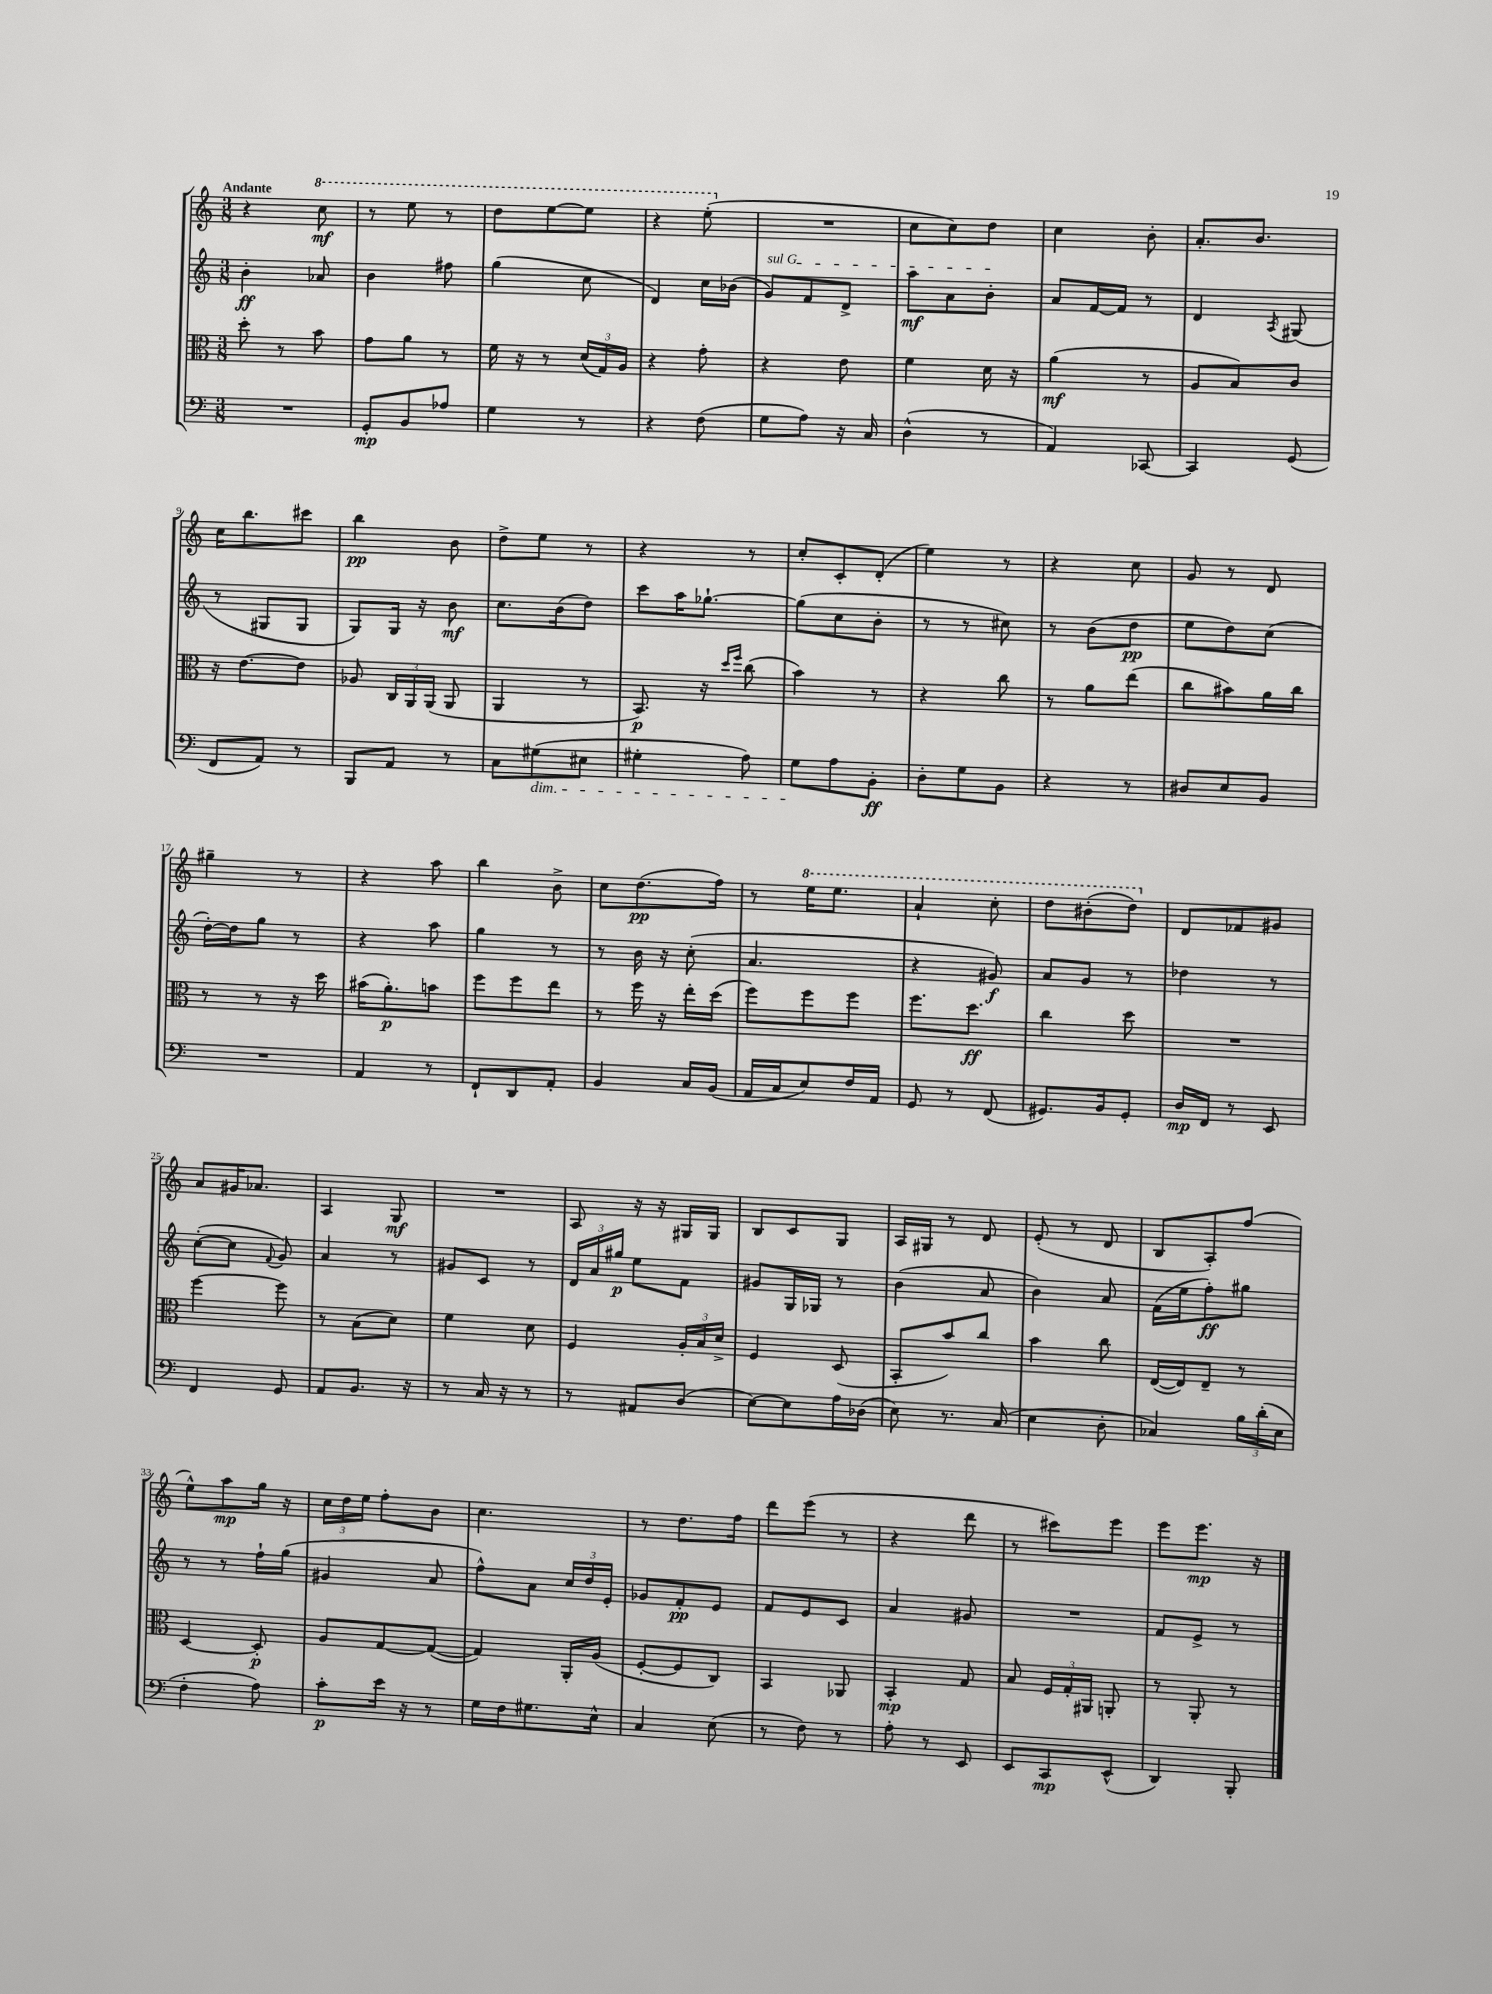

**kern	**dynam	**kern	**dynam	**kern	**dynam	**kern	**dynam
*part4	*part4	*part3	*part3	*part2	*part2	*part1	*part1
*staff4	*staff4	*staff3	*staff3	*staff2	*staff2	*staff1	*staff1
*clefF4	*	*clefC3	*	*clefG2	*	*clefG2	*
*k[]	*	*k[]	*	*k[]	*	*k[]	*
*M3/8	*	*M3/8	*	*M3/8	*	*M3/8	*
=1	=1	=1	=1	=1	=1	=1	=1
!	!	!	!	!	!	!LO:TX:a:B:t=Andante	!
4.r	.	8dd'\	.	4b'\	ff	4r	.
.	.	8r	.	.	.	.	.
*	*	*	*	*	*	*8va	*
.	.	8b\	.	8a-X/	.	8ccc\	mf
=2	=2	=2	=2	=2	=2	=2	=2
8GG'/L	mp	8g\L	.	4b\	.	8r	.
8BB/	.	8a\J	.	.	.	8eee\	.
8A-X/J	.	8r	.	8ff#X\	.	8r	.
=3	=3	=3	=3	=3	=3	=3	=3
4G\	.	16f\	.	(4gg\	.	8ddd\L	.
.	.	16r	.	.	.	.	.
.	.	8r	.	.	.	[8eee\	.
8r	.	(24d/LL	.	8cc\	.	8eee\J]	.
.	.	24G/)	.	.	.	.	.
.	.	24A/JJ	.	.	.	.	.
=4	=4	=4	=4	=4	=4	=4	=4
4r	.	4r	.	4d/)	.	4r	.
(8F\	.	8g'\	.	16cc\LL	.	(8eee'\	.
.	.	.	.	(16b-X\JJ	.	.	.
=5	=5	=5	=5	=5	=5	=5	=5
*	*	*	*	*	*	*X8va	*
!	!	!	!	!LO:TX:a:i:t=sul G	!	!	!
8G\L	.	4r	.	8g/L)	.	4.r	.
8A\J)	.	.	.	8f/	.	.	.
16r	.	8e\	.	8d^/J	.	.	.
16C/	.	.	.	.	.	.	.
=6	=6	=6	=6	=6	=6	=6	=6
(4D^^\	.	4f\	.	8aa\L	mf	8cc\L	.
.	.	.	.	8a\	.	8cc\)	.
8r	.	16d\	.	8b'\J	.	8dd\J	.
.	.	16r	.	.	.	.	.
=7	=7	=7	=7	=7	=7	=7	=7
4AA/)	.	(4a\	mf	8a/L	.	4cc\	.
.	.	.	.	[16f/L	.	.	.
.	.	.	.	16f/JJ]	.	.	.
[8CC-X/	.	8r	.	8r	.	8b'\	.
=8	=8	=8	=8	=8	=8	=8	=8
4CC-/]	.	8A/L	.	4d/	.	8.a'/L	.
.	.	8B/)	.	.	.	.	.
.	.	.	.	.	.	8.b/J	.
.	.	.	.	8qA/	.	.	.
(8GG/	.	8c/J	.	(8G#X/	.	.	.
!!LO:LB:g=z
=9	=9	=9	=9	=9	=9	=9	=9
8FF/L	.	16r	.	8r	.	16cc\KL	.
.	.	[8.e\L	.	.	.	8.bb\	.
8AA/J)	.	.	.	8G#X/L	.	.	.
8r	.	8e\J]	.	8G#/J	.	8ccc#X\J	.
=10	=10	=10	=10	=10	=10	=10	=10
8BBB/L	.	8A-X/	.	8G/L)	.	4bb\	pp
8AA/J	.	24C/LL	.	16G/Jk	.	.	.
.	.	24AA/	.	.	.	.	.
.	.	.	.	16r	.	.	.
.	.	(24AA/JJ	.	.	.	.	.
8r	.	8AA/	.	8b\	mf	8b\	.
=11	=11	=11	=11	=11	=11	=11	=11
8C\L	.	4AA/	.	8.cc\L	.	8dd^\L	.
!LO:TX:b:i:t=dim.	!	!	!	!	!	!	!
(8G#X\	.	.	.	.	.	8ee\J	.
.	.	.	.	(16b\k	.	.	.
8E#X\J	.	8r	.	8dd\J)	.	8r	.
=12	=12	=12	=12	=12	=12	=12	=12
4G#X'\	.	8.BB/)	p	8ccc\L	.	4r	.
.	.	.	.	16aa\K	.	.	.
.	.	16r	.	[8.gg-X`\J	.	.	.
.	.	16qqdd/LL	.	.	.	.	.
.	.	16qqff/JJ	.	.	.	.	.
8A\)	.	(8cc\	.	.	.	8r	.
=13	=13	=13	=13	=13	=13	=13	=13
8G\L	.	4b\)	.	(8gg-\L]	.	8cc'/L	.
8A\	.	.	.	8cc\	.	8c'/	.
8BB'\J	ff	8r	.	8b'\J	.	(8d'/J	.
=14	=14	=14	=14	=14	=14	=14	=14
8D'\L	.	4r	.	8r	.	4ee\)	.
8G\	.	.	.	8r	.	.	.
8BB\J	.	8cc\	.	8cc#X\)	.	8r	.
=15	=15	=15	=15	=15	=15	=15	=15
4r	.	8r	.	8r	.	4r	.
.	.	8a\L	.	(8b\L	.	.	.
8r	.	(8ee\J	.	8dd\J	pp	8cc\	.
=16	=16	=16	=16	=16	=16	=16	=16
8D#X/L	.	8cc\L	.	8ee\L	.	8g/	.
8E/	.	8b#X\)	.	8dd\)	.	8r	.
8BB/J	.	16a\L	.	(8cc\J	.	8d/	.
.	.	16cc\JJ	.	.	.	.	.
!!LO:LB:g=z
=17	=17	=17	=17	=17	=17	=17	=17
4.r	.	8r	.	[16dd'\LL)	.	4gg#X~\	.
.	.	.	.	16dd\J]	.	.	.
.	.	8r	.	8gg\J	.	.	.
.	.	16r	.	8r	.	8r	.
.	.	16dd\	.	.	.	.	.
=18	=18	=18	=18	=18	=18	=18	=18
4AA/	.	(16b#X\KL	.	4r	.	4r	.
.	.	8.a'\)	p	.	.	.	.
8r	.	8bn\J	.	8aa\	.	8aa\	.
=19	=19	=19	=19	=19	=19	=19	=19
8FF`/L	.	8ff\L	.	4gg\	.	4bb\	.
8DD/	.	8ff\	.	.	.	.	.
8AA'/J	.	8ee\J	.	8r	.	8b^\	.
=20	=20	=20	=20	=20	=20	=20	=20
4BB/	.	8r	.	8r	.	8cc\L	.
.	.	16ff\	.	16b\	.	(8.dd\	pp
.	.	16r	.	16r	.	.	.
16C/LL	.	16ee'\LL	.	(8cc'\	.	.	.
(16BB/JJ	.	(16dd\JJ	.	.	.	16ff\Jk)	.
=21	=21	=21	=21	=21	=21	=21	=21
16AA/LL	.	8ff\L)	.	4.a/	.	8r	.
16C/J	.	.	.	.	.	.	.
*	*	*	*	*	*	*8va	*
8E/)	.	8ff\	.	.	.	16eee\KL	.
.	.	.	.	.	.	8.eee\J	.
16F/L	.	8ff\J	.	.	.	.	.
16AA/JJ	.	.	.	.	.	.	.
=22	=22	=22	=22	=22	=22	=22	=22
8GG/	.	8.ff\L	.	4r	.	4aa`/	.
8r	.	.	.	.	.	.	.
.	.	8.dd\J	ff	.	.	.	.
(8FF/	.	.	.	8g#X/)	f	8ccc'\	.
=23	=23	=23	=23	=23	=23	=23	=23
8.GG#X/L)	.	4cc\	.	8a/L	.	8ddd\L	.
.	.	.	.	8g/J	.	(8bb#X'\	.
16BB/k	.	.	.	.	.	.	.
8GG#'/J	.	8dd\	.	8r	.	8ddd\J)	.
=24	=24	=24	=24	=24	=24	=24	=24
*	*	*	*	*	*	*X8va	*
16D/LL	mp	4.r	.	4dd-X\	.	8d/L	.
16FF/JJ	.	.	.	.	.	.	.
8r	.	.	.	.	.	8f-X/	.
8EE/	.	.	.	8r	.	8g#X/J	.
!!LO:LB:g=z
=25	=25	=25	=25	=25	=25	=25	=25
4FF/	.	[4ff\	.	([8cc'\L	.	8a/L	.
.	.	.	.	8cc\J]	.	16g#X/K	.
.	.	.	.	.	.	8.a-X/J	.
.	.	.	.	8qqf/	.	.	.
8GG/	.	8ff\]	.	8g/)	.	.	.
=26	=26	=26	=26	=26	=26	=26	=26
8AA/L	.	8r	.	4a/	.	4A/	.
8.BB/J	.	(8B\L	.	.	.	.	.
.	.	8d\J)	.	8r	.	8G/	mf
16r	.	.	.	.	.	.	.
=27	=27	=27	=27	=27	=27	=27	=27
8r	.	4f\	.	8g#X/L	.	4.r	.
16C/	.	.	.	8c/J	.	.	.
16r	.	.	.	.	.	.	.
8r	.	8d\	.	8r	.	.	.
=28	=28	=28	=28	=28	=28	=28	=28
8r	.	4F/	.	24d/LL	.	8A/	.
.	.	.	.	24a/	.	.	.
.	.	.	.	24gg#X/JJ	p	.	.
8AA#X/L	.	.	.	8ee\L	.	16r	.
.	.	.	.	.	.	16r	.
(8D/J	.	24A'/LL	.	8f\J	.	16G#X/LL	.
.	.	24B/	.	.	.	.	.
.	.	.	.	.	.	16G#/JJ	.
.	.	24d^/JJ	.	.	.	.	.
=29	=29	=29	=29	=29	=29	=29	=29
[8E\L)	.	4F/	.	8g#X/L	.	8B/L	.
8E\]	.	.	.	16G/L	.	8c/	.
.	.	.	.	16G-X/JJ	.	.	.
16A\L	.	(8D/	.	8r	.	8G/J	.
(16D-X\JJ	.	.	.	.	.	.	.
=30	=30	=30	=30	=30	=30	=30	=30
8E\)	.	8BB'/L	.	(4b\	.	16A/LL	.
.	.	.	.	.	.	16G#X/JJ	.
8.r	.	8b/)	.	.	.	8r	.
.	.	8cc/J	.	8a/	.	8d/	.
(16C/	.	.	.	.	.	.	.
=31	=31	=31	=31	=31	=31	=31	=31
4E\	.	4b\	.	4b\)	.	(8e'/	.
.	.	.	.	.	.	8r	.
8D'\	.	8cc\	.	8a/	.	8d/	.
=32	=32	=32	=32	=32	=32	=32	=32
4C-X/)	.	([16E/LL	.	(16f\LL	.	8B/L	.
.	.	16E/J])	.	16ee\J	.	.	.
.	.	8E~/J	.	8ff'\)	ff	8A'/)	.
24B\LL	.	8r	.	8gg#X\J	.	(8ff/J	.
(24d'\	.	.	.	.	.	.	.
24E\JJ	.	.	.	.	.	.	.
!!LO:LB:g=z
=33	=33	=33	=33	=33	=33	=33	=33
4F'\	.	[4D/	.	8r	.	8ee^^\L)	.
.	.	.	.	8r	.	8aa\	mp
8A\)	.	8D'/]	p	16ff`\LL	.	16gg\Jk	.
.	.	.	.	(16gg\JJ	.	16r	.
=34	=34	=34	=34	=34	=34	=34	=34
8c'\L	p	8A/L	.	4g#X/	.	24cc\LL	.
.	.	.	.	.	.	24dd\	.
.	.	.	.	.	.	24ee\JJ	.
16e\Jk	.	[8G/	.	.	.	8ff'\L	.
16r	.	.	.	.	.	.	.
8r	.	(8G/J_	.	8a/	.	8b\J	.
=35	=35	=35	=35	=35	=35	=35	=35
16G\LL	.	4G/])	.	8ff^^\L)	.	4.cc\	.
16F\J	.	.	.	.	.	.	.
8.G#X\	.	.	.	8a\J	.	.	.
.	.	16AA'/LL	.	24cc/LL	.	.	.
.	.	.	.	24dd/	.	.	.
16E^^\Jk	.	(16A/JJ	.	.	.	.	.
.	.	.	.	24e'/JJ	.	.	.
=36	=36	=36	=36	=36	=36	=36	=36
4C/	.	[8F'/L	.	8g-X/L	.	8r	.
.	.	8F/]	.	8f'/	pp	8.dd\L	.
(8E\	.	8C/J)	.	8e/J	.	.	.
.	.	.	.	.	.	16ff\Jk	.
=37	=37	=37	=37	=37	=37	=37	=37
8r	.	4BB/	.	8f/L	.	8ddd\L	.
8F\)	.	.	.	8e/	.	(8eee\J	.
8r	.	8AA-X/	.	8c/J	.	8r	.
=38	=38	=38	=38	=38	=38	=38	=38
8A'\	.	4BB'/	mp	4a/	.	4r	.
8r	.	.	.	.	.	.	.
8EE/	.	8G/	.	8g#X/	.	8ddd\	.
=39	=39	=39	=39	=39	=39	=39	=39
8EE/L	.	8B/	.	4.r	.	8r	.
8CC/	mp	24F/LL	.	.	.	8ccc#X\L)	.
.	.	24G'/	.	.	.	.	.
.	.	24AA#X/JJ	.	.	.	.	.
(8EE^^/J	.	8AAn'/	.	.	.	8eee\J	.
=40	=40	=40	=40	=40	=40	=40	=40
4DD/)	.	8r	.	8f/L	.	8eee\L	.
.	.	8AA'/	.	8e^/J	.	8.eee\J	mp
8BBB'/	.	8r	.	8r	.	.	.
.	.	.	.	.	.	16r	.
==	==	==	==	==	==	==	==
*-	*-	*-	*-	*-	*-	*-	*-
